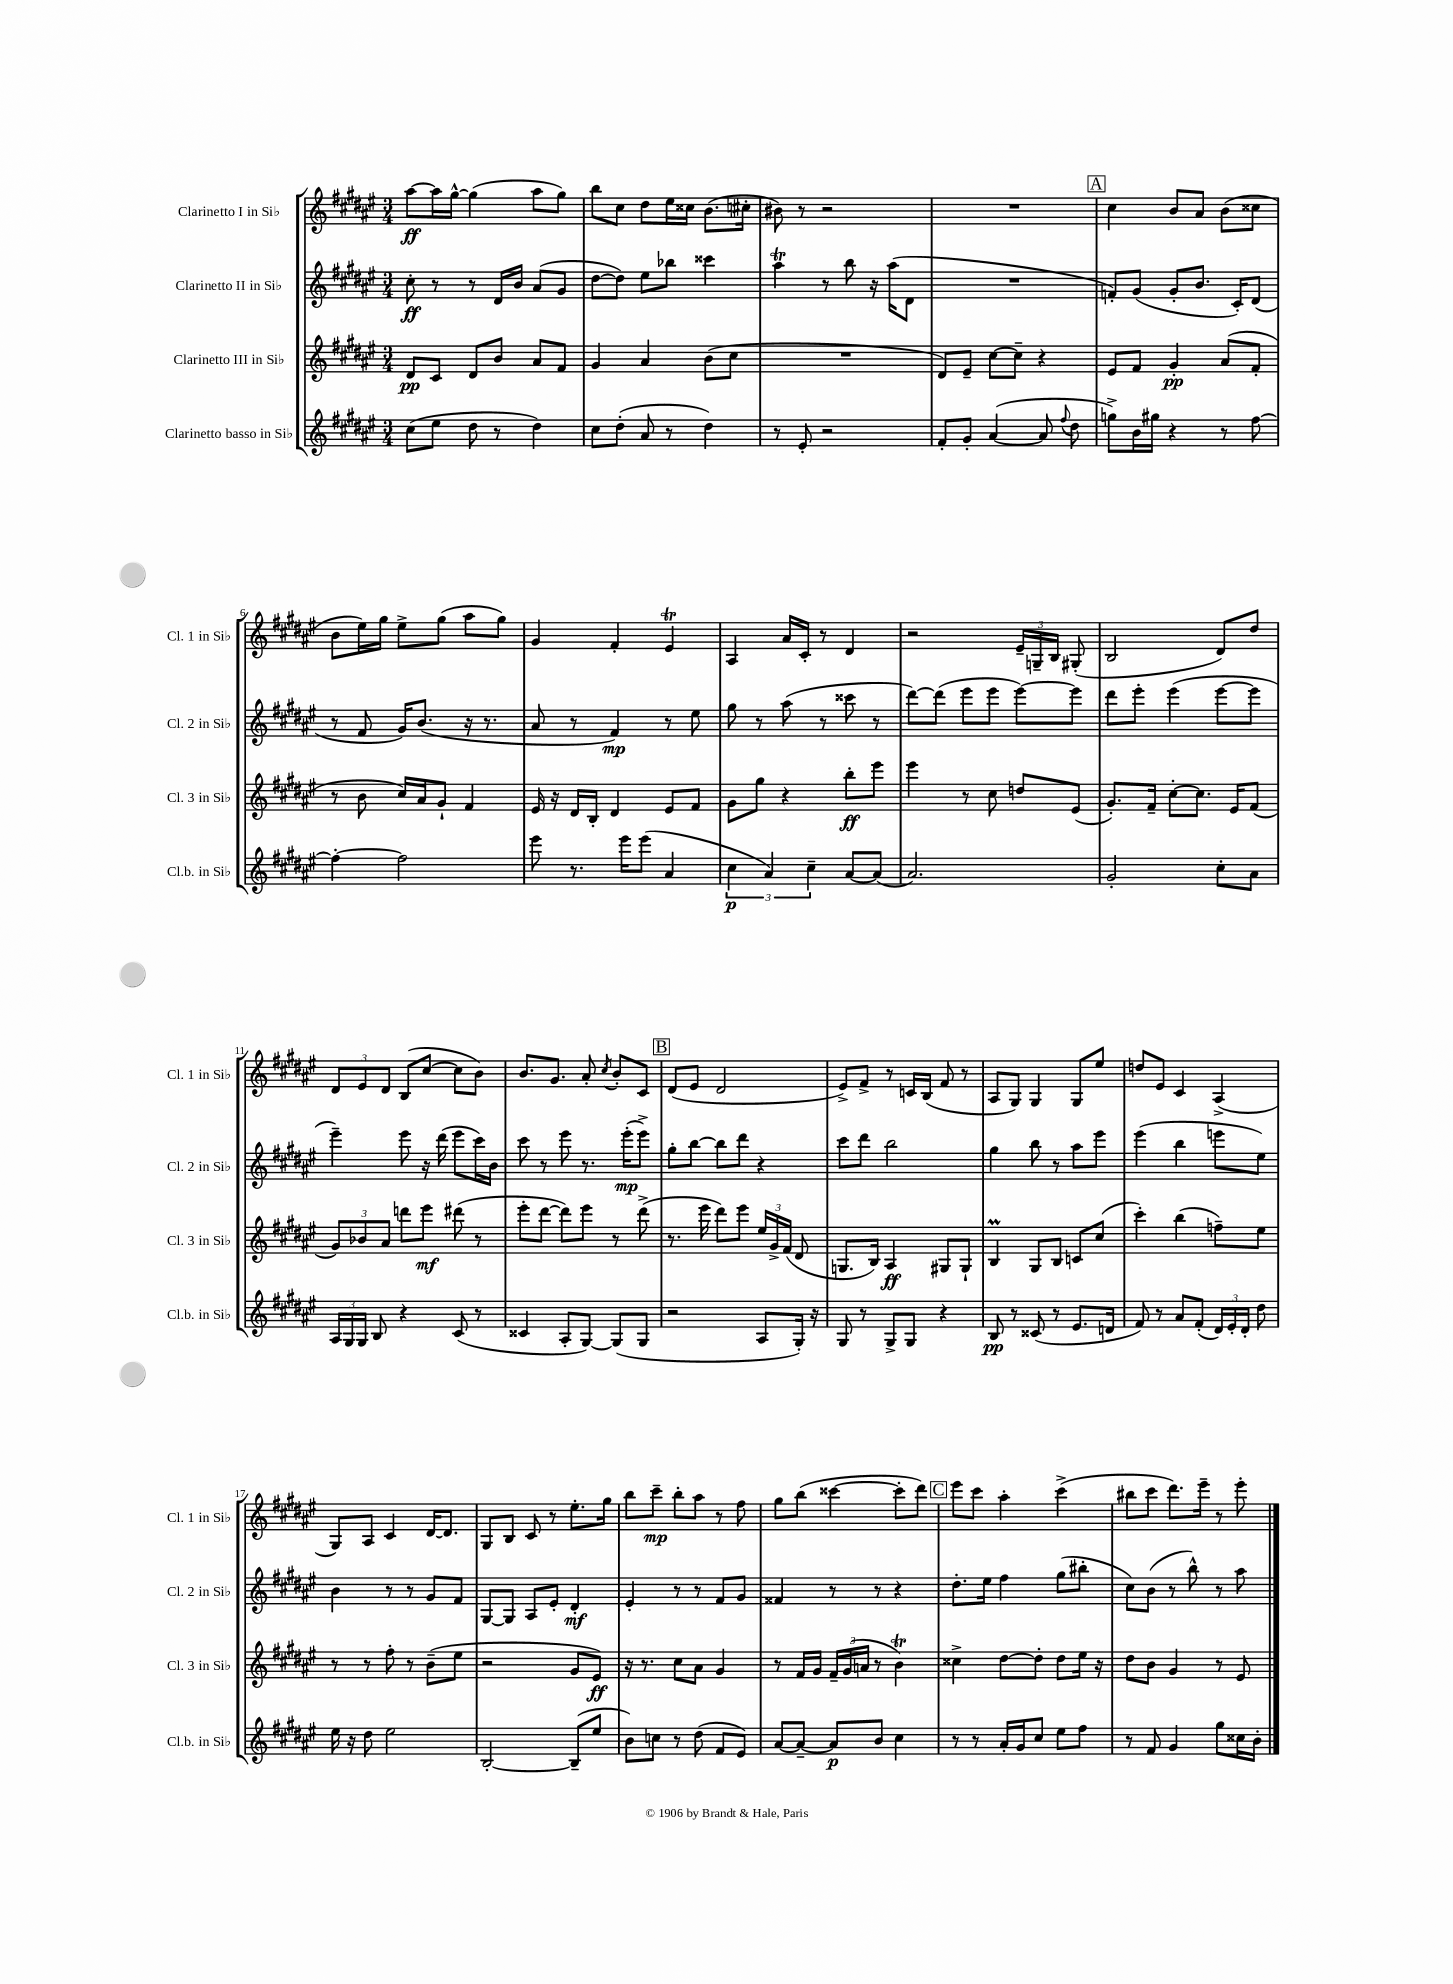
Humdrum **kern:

**kern	**dynam	**kern	**dynam	**kern	**dynam	**kern	**dynam
*part4	*part4	*part3	*part3	*part2	*part2	*part1	*part1
*staff4	*staff4	*staff3	*staff3	*staff2	*staff2	*staff1	*staff1
*I"Clarinetto basso in Si♭	*	*I"Clarinetto III in Si♭	*	*I"Clarinetto II in Si♭	*	*I"Clarinetto I in Si♭	*
*I'Cl.b. in Si♭	*	*I'Cl. 3 in Si♭	*	*I'Cl. 2 in Si♭	*	*I'Cl. 1 in Si♭	*
*clefG2	*	*clefG2	*	*clefG2	*	*clefG2	*
*k[f#c#g#d#a#e#]	*	*k[f#c#g#d#a#e#]	*	*k[f#c#g#d#a#e#]	*	*k[f#c#g#d#a#e#]	*
*M3/4	*	*M3/4	*	*M3/4	*	*M3/4	*
=1	=1	=1	=1	=1	=1	=1	=1
(8cc#\L	.	8d#/L	pp	8cc#'\	ff	[8aa#\L	ff
8ee#\J	.	8c#/J	.	8r	.	16aa#\L]	.
.	.	.	.	.	.	[16gg#^^\JJ	.
8dd#\	.	8d#/L	.	8r	.	(4gg#\]	.
8r	.	8b/J	.	16d#/LL	.	.	.
.	.	.	.	16b/JJ	.	.	.
4dd#\)	.	8a#/L	.	(8a#/L	.	8aa#\L	.
.	.	8f#/J	.	8g#/J	.	8gg#\J)	.
=2	=2	=2	=2	=2	=2	=2	=2
8cc#\L	.	4g#/	.	[8dd#\L	.	8bb\L	.
(8dd#'\J	.	.	.	8dd#\J])	.	8cc#\J	.
8a#/	.	4a#/	.	8ee#\L	.	8dd#\L	.
8r	.	.	.	8bb-X\J	.	16ee#\L	.
.	.	.	.	.	.	16cc##X\JJ	.
4dd#\)	.	(8b\L	.	4ccc##X\	.	(8.b\L	.
.	.	8cc#\J	.	.	.	.	.
.	.	.	.	.	.	16cc#X'\Jk	.
=3	=3	=3	=3	=3	=3	=3	=3
8r	.	2.r	.	4aa#t\	.	8b#X\)	.
8e#'/	.	.	.	.	.	8r	.
2r	.	.	.	8r	.	2r	.
.	.	.	.	8bb\	.	.	.
.	.	.	.	16r	.	.	.
.	.	.	.	(16aa#\KL	.	.	.
.	.	.	.	8d#\J	.	.	.
=4	=4	=4	=4	=4	=4	=4	=4
8f#'/L	.	8d#/L)	.	2.r	.	2.r	.
8g#'/J	.	8e#~/J	.	.	.	.	.
([4a#/	.	[8cc#\L	.	.	.	.	.
.	.	8cc#~\J]	.	.	.	.	.
8a#/]	.	4r	.	.	.	.	.
8qqff#/	.	.	.	.	.	.	.
8dd#\	.	.	.	.	.	.	.
!!LO:REH:place=s1:t=A
=5	=5	=5	=5	=5	=5	=5	=5
8ggn^\L)	.	8e#/L	.	8fn'/L)	.	4cc#\	.
16b\L	.	8f#/J	.	(8g#/J	.	.	.
16gg#X\JJ	.	.	.	.	.	.	.
4r	.	4g#'/	pp	8g#'/L	.	8b/L	.
.	.	.	.	8.b/J	.	8a#/J	.
8r	.	(8a#/L	.	.	.	(8b\L	.
.	.	.	.	16c#'/KL)	.	.	.
[8ff#\	.	8f#'/J	.	(8d#/J	.	8cc##X\J	.
!!LO:LB:g=z
=6	=6	=6	=6	=6	=6	=6	=6
4ff#'\_	.	8r	.	8r	.	8b\L	.
.	.	8b\	.	8f#/	.	16ee#\L)	.
.	.	.	.	.	.	16gg#\JJ	.
2ff#\]	.	16cc#/LL)	.	16g#/KL)	.	8ee#^\L	.
.	.	16a#/J	.	(8.b/J	.	.	.
.	.	8g#`/J	.	.	.	(8gg#\J	.
.	.	4f#/	.	16r	.	8aa#\L	.
.	.	.	.	8.r	.	.	.
.	.	.	.	.	.	8gg#\J)	.
=7	=7	=7	=7	=7	=7	=7	=7
8eee#\	.	16e#/	.	8a#/	.	4g#/	.
.	.	16r	.	.	.	.	.
8.r	.	16d#/LL	.	8r	.	.	.
.	.	16B'/JJ	.	.	.	.	.
.	.	4d#/	.	4f#/)	mp	4f#'/	.
16eee#\KL	.	.	.	.	.	.	.
(8eee#\J	.	.	.	.	.	.	.
4a#/	.	8e#/L	.	8r	.	4e#t/	.
.	.	8f#/J	.	8ee#\	.	.	.
=8	=8	=8	=8	=8	=8	=8	=8
6cc#\	p	8g#\L	.	8gg#\	.	4A#/	.
.	.	8gg#\J	.	8r	.	.	.
6a#/)	.	.	.	.	.	.	.
.	.	4r	.	(8aa#\	.	16a#/LL	.
.	.	.	.	.	.	16c#'/JJ	.
6cc#~\	.	.	.	.	.	.	.
.	.	.	.	8r	.	8r	.
[8a#/L	.	8bb'\L	ff	8ccc##X\	.	4d#/	.
(8a#/J]	.	8eee#\J	.	8r	.	.	.
=9	=9	=9	=9	=9	=9	=9	=9
2.a#/)	.	4eee#\	.	[8ddd#\L)	.	2r	.
.	.	.	.	(8ddd#\J]	.	.	.
.	.	8r	.	8eee#\L	.	.	.
.	.	8cc#\	.	8eee#\J	.	.	.
.	.	8ddn/L	.	[8eee#\L)	.	24e#~/LL	.
.	.	.	.	.	.	24Gn~/	.
.	.	.	.	.	.	24B/JJ	.
.	.	(8e#/J	.	8eee#\J]	.	(8G#X'/	.
=10	=10	=10	=10	=10	=10	=10	=10
2g#'/	.	8.g#'/L)	.	8ddd#\L	.	2B/	.
.	.	.	.	8eee#'\J	.	.	.
.	.	16f#~/Jk	.	.	.	.	.
.	.	[8cc#'\L	.	(4eee#\	.	.	.
.	.	8.cc#\J]	.	.	.	.	.
8cc#'\L	.	.	.	[8eee#\L	.	8d#/L)	.
.	.	16e#/KL	.	.	.	.	.
8a#\J	.	(8f#/J	.	8eee#\J]	.	8dd#/J	.
!!LO:LB:g=z
=11	=11	=11	=11	=11	=11	=11	=11
24A#/LL	.	12g#/L)	.	4eee#~\)	.	12d#/L	.
24G#/	.	.	.	.	.	.	.
24G#/JJ	.	12b-X/	.	.	.	12e#/	.
8B/	.	.	.	.	.	.	.
.	.	12a#/J	.	.	.	12d#/J	.
4r	.	8dddn\L	.	8eee#\	.	(8B/L	.
.	.	8eee#\J	mf	16r	.	[8cc#/J	.
.	.	.	.	(16ddd#\	.	.	.
(8c#/	.	(8ddd#X\	.	8eee#\L	.	8cc#\L]	.
8r	.	8r	.	16ccc#\L)	.	8b\J)	.
.	.	.	.	16b\JJ	.	.	.
=12	=12	=12	=12	=12	=12	=12	=12
4c##X/	.	8eee#'\L	.	8ccc#\	.	8.b/L	.
.	.	[8ddd#\J	.	8r	.	.	.
.	.	.	.	.	.	8.g#/J	.
8A#'/L	.	8ddd#\L])	.	8eee#\	.	.	.
[8G#/J)	.	8eee#\J	.	8.r	.	8a#'/	.
.	.	.	.	.	.	8qcc#/	.
(8G#/L]	.	8r	.	.	.	8b'/L	.
.	.	.	.	(16eee#'\KL	mp	.	.
8G#/J	.	(8ddd#^\	.	8eee#^\J)	.	8c#/J	.
!!LO:REH:place=s1:t=B
=13	=13	=13	=13	=13	=13	=13	=13
2r	.	8.r	.	8gg#'\L	.	(8d#/L	.
.	.	.	.	[8bb\J	.	8e#/J	.
.	.	16eee#\	.	.	.	.	.
.	.	8ddd#\L)	.	8bb\L]	.	2d#/	.
.	.	8eee#\J	.	8ddd#\J	.	.	.
8A#/L	.	24ee#/LL	.	4r	.	.	.
.	.	24g#^/	.	.	.	.	.
.	.	(24f#/JJ	.	.	.	.	.
16G#'/Jk)	.	8d#/	.	.	.	.	.
16r	.	.	.	.	.	.	.
=14	=14	=14	=14	=14	=14	=14	=14
8G#/	.	8.Gn/L	.	8ccc#\L	.	8e#^/L)	.
8r	.	.	.	8ddd#\J	.	8f#^/J	.
.	.	16B/Jk)	.	.	.	.	.
8G#^/L	.	4A#/	ff	2bb\	.	8r	.
8G#/J	.	.	.	.	.	16cn/LL	.
.	.	.	.	.	.	(16B/JJ	.
4r	.	8G#X/L	.	.	.	8f#/	.
.	.	8G#`/J	.	.	.	8r	.
=15	=15	=15	=15	=15	=15	=15	=15
8B/	pp	4BM/	.	4gg#\	.	8A#/L	.
8r	.	.	.	.	.	8G#/J)	.
(8c##X/	.	8G#/L	.	8bb\	.	4G#/	.
8r	.	8B/J	.	8r	.	.	.
8.e#/L	.	8cn/L	.	8aa#\L	.	8G#/L	.
.	.	(8cc#/J	.	8eee#\J	.	8ee#/J	.
16dn/Jk	.	.	.	.	.	.	.
=16	=16	=16	=16	=16	=16	=16	=16
8f#/)	.	4ccc#'\)	.	(4eee#\	.	8ddn/L	.
8r	.	.	.	.	.	8e#/J	.
8a#/L	.	(4bb\	.	4bb\	.	4c#/	.
(8f#'/J	.	.	.	.	.	.	.
24d#/LL)	.	8ffn~\L)	.	8eeen\L	.	(4A#^/	.
24e#'/	.	.	.	.	.	.	.
24d#'/JJ	.	.	.	.	.	.	.
8dd#\	.	8ee#\J	.	8ee#\J)	.	.	.
!!LO:LB:g=z
=17	=17	=17	=17	=17	=17	=17	=17
16ee#\	.	8r	.	4b\	.	8G#/L)	.
16r	.	.	.	.	.	.	.
8dd#\	.	8r	.	.	.	8A#/J	.
2ee#\	.	8ff#'\	.	8r	.	4c#/	.
.	.	8r	.	8r	.	.	.
.	.	(8b~\L	.	8g#/L	.	[16d#/KL	.
.	.	.	.	.	.	8.d#/J]	.
.	.	8ee#\J	.	8f#/J	.	.	.
=18	=18	=18	=18	=18	=18	=18	=18
[2B'/	.	2r	.	[8G#/L	.	8G#/L	.
.	.	.	.	8G#/J]	.	8B/J	.
.	.	.	.	8A#/L	.	8c#/	.
.	.	.	.	8e#'/J	.	8r	.
(8B~/L]	.	8g#/L	.	4d#'/	mf	8.ee#'\L	.
8ee#/J	.	8e#/J)	ff	.	.	.	.
.	.	.	.	.	.	16gg#\Jk	.
=19	=19	=19	=19	=19	=19	=19	=19
8b\L)	.	16r	.	4e#'/	.	8bb\L	.
.	.	8.r	.	.	.	.	.
8ccn\J	.	.	.	.	.	8ccc#~\J	mp
8r	.	8cc#\L	.	8r	.	8bb'\L	.
(8dd#\	.	8a#\J	.	8r	.	8aa#\J	.
8f#/L	.	4g#/	.	8f#/L	.	8r	.
8e#/J)	.	.	.	8g#/J	.	8ff#\	.
=20	=20	=20	=20	=20	=20	=20	=20
[8a#/L	.	8r	.	4f##X/	.	8gg#\L	.
8a#~/J_	.	16f#/LL	.	.	.	(8bb\J	.
.	.	16g#/JJ	.	.	.	.	.
8a#/L]	p	24f#~/LL	.	8r	.	[4ccc##X\	.
.	.	(24g#/	.	.	.	.	.
.	.	24an/JJ	.	.	.	.	.
8b/J	.	8r	.	8r	.	.	.
4cc#\	.	4bT\)	.	4r	.	8ccc##'\L]	.
.	.	.	.	.	.	8ddd#\J)	.
!!LO:REH:place=s1:t=C
=21	=21	=21	=21	=21	=21	=21	=21
8r	.	4cc##X^\	.	8.dd#'\L	.	8eee#\L	.
8r	.	.	.	.	.	8ccc#\J	.
.	.	.	.	16ee#\Jk	.	.	.
16a#'/LL	.	[8dd#\L	.	4ff#\	.	4aa#'\	.
16g#/J	.	.	.	.	.	.	.
8cc#/J	.	8dd#'\J]	.	.	.	.	.
8ee#\L	.	8dd#\L	.	(8gg#\L	.	(4ccc#^\	.
8ff#\J	.	16ee#\Jk	.	8bb#X'\J	.	.	.
.	.	16r	.	.	.	.	.
=22	=22	=22	=22	=22	=22	=22	=22
8r	.	8dd#\L	.	8cc#\L)	.	8bb#X\L	.
8f#/	.	8b\J	.	(8b\J	.	8ccc#\J	.
4g#/	.	4g#/	.	8r	.	8.ddd#\L)	.
.	.	.	.	8bb^^\)	.	.	.
.	.	.	.	.	.	16eee#~\Jk	.
8gg#\L	.	8r	.	8r	.	8r	.
16cc##X\L	.	8e#/	.	8aa#\	.	8eee#'\	.
16b'\JJ	.	.	.	.	.	.	.
==	==	==	==	==	==	==	==
*-	*-	*-	*-	*-	*-	*-	*-
